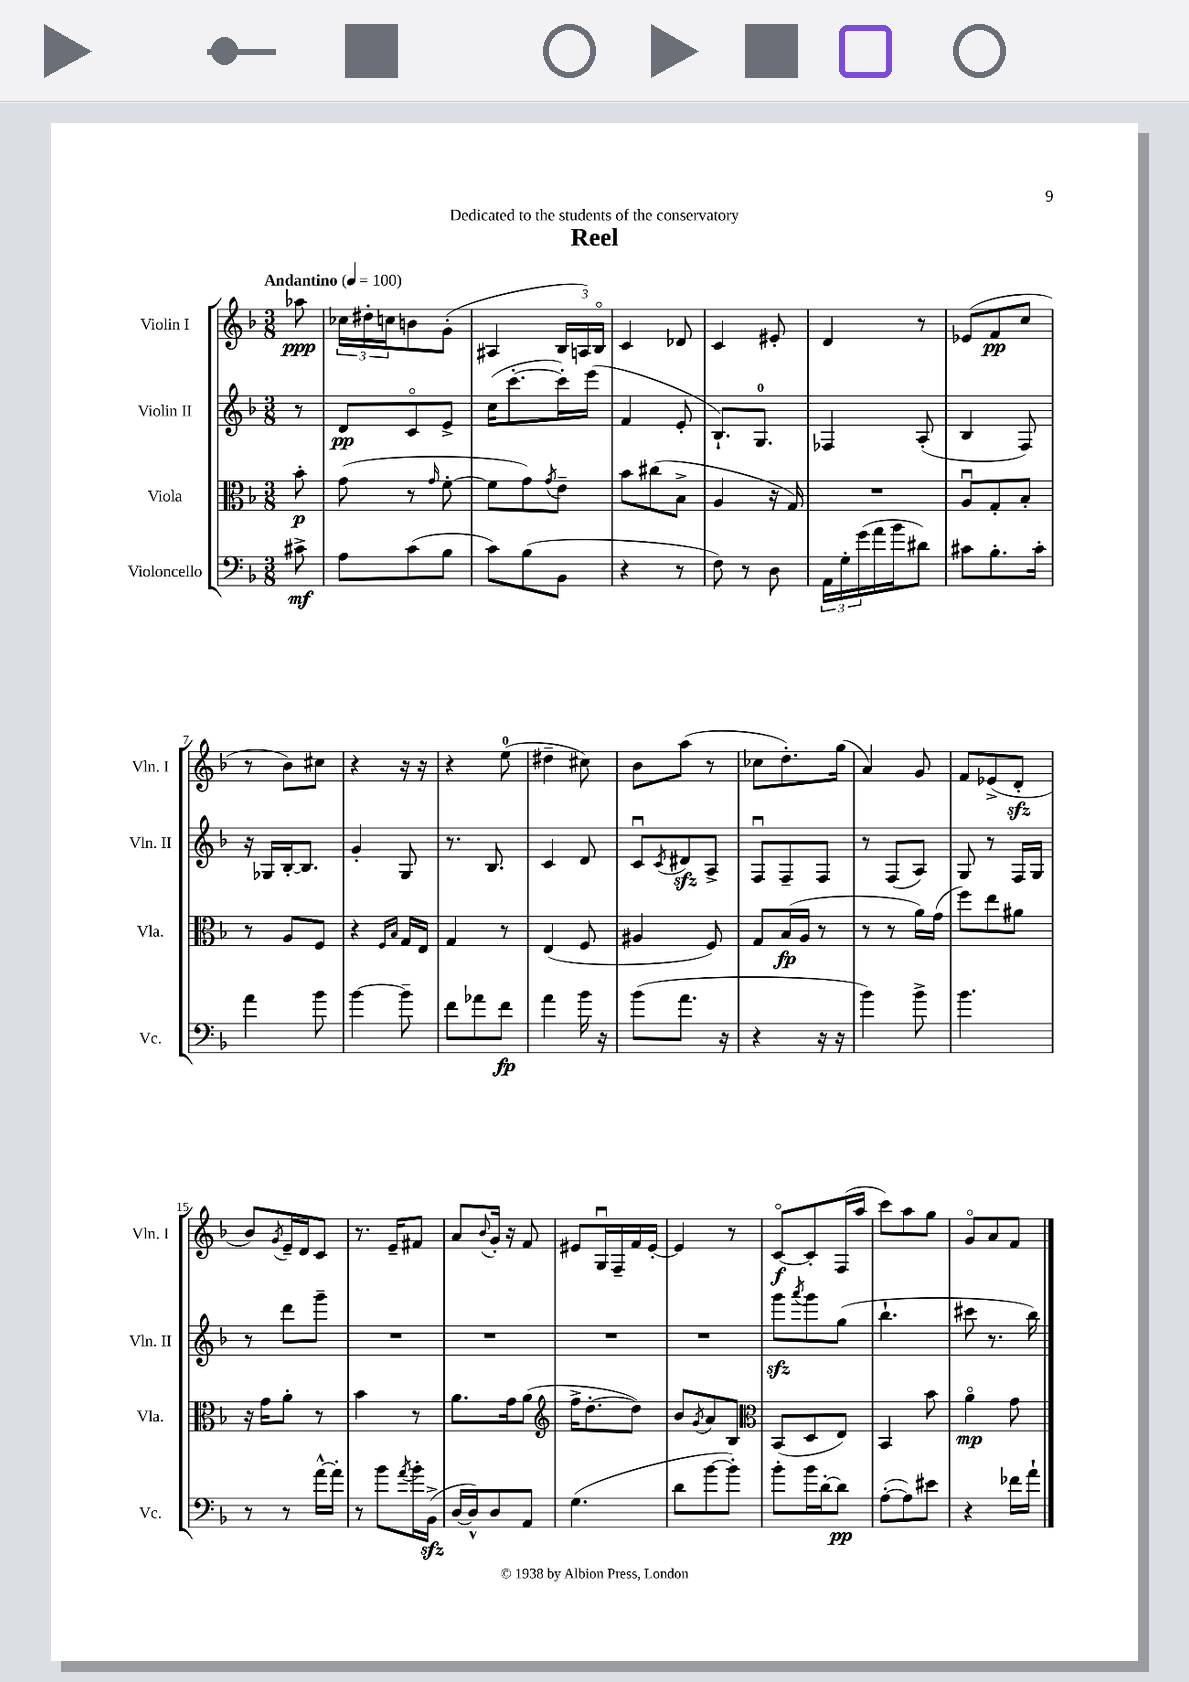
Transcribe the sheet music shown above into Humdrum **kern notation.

**kern	**dynam	**kern	**dynam	**kern	**dynam	**kern	**dynam
*part4	*part4	*part3	*part3	*part2	*part2	*part1	*part1
*staff4	*staff4	*staff3	*staff3	*staff2	*staff2	*staff1	*staff1
*I"Violoncello	*	*I"Viola	*	*I"Violin II	*	*I"Violin I	*
*I'Vc.	*	*I'Vla.	*	*I'Vln. II	*	*I'Vln. I	*
*clefF4	*	*clefC3	*	*clefG2	*	*clefG2	*
*k[b-]	*	*k[b-]	*	*k[b-]	*	*k[b-]	*
*M3/8	*	*M3/8	*	*M3/8	*	*M3/8	*
*MM100	*	*MM100	*	*MM100	*	*MM100	*
=	=	=	=	=	=	=	=
!	!	!	!	!	!	!LO:TX:a:B:t=Andantino	!
8c#X^\	mf	8b-'\	p	8r	.	8aa-X\	ppp
=1	=1	=1	=1	=1	=1	=1	=1
8A\L	.	(8g\	.	8d/L	pp	24cc-X\LL	.
.	.	.	.	.	.	24dd#X'\	.
.	.	.	.	.	.	24ccn\J	.
(8c\	.	8r	.	8c/	.	8bn\	.
.	.	16qqg/	.	.	.	.	.
8B-\J	.	[8f'\	.	8e^/J	.	(8g'\J	.
=2	=2	=2	=2	=2	=2	=2	=2
8c\L)	.	8f\L]	.	(16cc\KL	.	4A#X/	.
.	.	.	.	[8.ccc'\	.	.	.
(8B-\	.	8g\)	.	.	.	.	.
.	.	8qg/	.	.	.	.	.
8BB-\J	.	8e~\J	.	16ccc'\L])	.	24B-/LL	.
.	.	.	.	.	.	24An/)	.
.	.	.	.	(16eee\JJ	.	.	.
.	.	.	.	.	.	24B-/JJ	.
=3	=3	=3	=3	=3	=3	=3	=3
4r	.	8b-\L	.	4f/	.	4c/	.
.	.	(8cc#X\	.	.	.	.	.
8r	.	8B-^\J	.	8e'/	.	8d-X/	.
=4	=4	=4	=4	=4	=4	=4	=4
8F\)	.	4A/	.	8.B-`/L)	.	4c/	.
8r	.	.	.	.	.	.	.
.	.	.	.	8.G/J	.	.	.
8D\	.	16r	.	.	.	8e#X'/	.
.	.	16G/)	.	.	.	.	.
=5	=5	=5	=5	=5	=5	=5	=5
24AA\LL	.	4.r	.	4F-X/	.	4d/	.
24G'\	.	.	.	.	.	.	.
(24g\	.	.	.	.	.	.	.
16a\	.	.	.	.	.	.	.
16b-\J	.	.	.	.	.	.	.
8d#X\J)	.	.	.	(8A'/	.	8r	.
=6	=6	=6	=6	=6	=6	=6	=6
8c#X\L	.	8Au/L	.	4B-/	.	(8e-X/L	.
8.B-'\	.	8G'/	.	.	.	8f/	pp
.	.	8B-'/J	.	8F/)	.	8cc/J	.
16c#'\Jk	.	.	.	.	.	.	.
!!LO:LB:g=z
=7	=7	=7	=7	=7	=7	=7	=7
4a\	.	8r	.	16r	.	8r	.
.	.	.	.	16G-X/LL	.	.	.
.	.	8A/L	.	[16B-'/J	.	8b-\L)	.
.	.	.	.	8.B-/J]	.	.	.
8b-\	.	8F/J	.	.	.	8cc#X\J	.
=8	=8	=8	=8	=8	=8	=8	=8
[4b-\	.	4r	.	4g'/	.	4r	.
.	.	16qqF/LL	.	.	.	.	.
.	.	16qqB-/JJ	.	.	.	.	.
8b-~\]	.	16G/LL	.	8G/	.	16r	.
.	.	16E/JJ	.	.	.	16r	.
=9	=9	=9	=9	=9	=9	=9	=9
8f\L	.	4G/	.	8.r	.	4r	.
8a-X\	.	.	.	.	.	.	.
.	.	.	.	8.B-/	.	.	.
8f\J	fp	8r	.	.	.	(8ee\	.
=10	=10	=10	=10	=10	=10	=10	=10
4a\	.	(4E/	.	4c/	.	4dd#X~\	.
16b-\	.	8F/	.	8d/	.	8cc#X\)	.
16r	.	.	.	.	.	.	.
=11	=11	=11	=11	=11	=11	=11	=11
(8b-\L	.	4A#X/	.	8cu/L	.	8b-\L	.
.	.	.	.	8qc/	.	.	.
8.a\J	.	.	.	8d#Xzz/	.	(8aa\J	.
.	.	8F/)	.	8A^/J	.	8r	.
16r	.	.	.	.	.	.	.
=12	=12	=12	=12	=12	=12	=12	=12
4r	.	8G/L	.	8Fu/L	.	8cc-X\L	.
.	.	(16B-/L	fp	8F~/	.	8.dd'\)	.
.	.	16A/JJ	.	.	.	.	.
16r	.	8r	.	8F/J	.	.	.
16r	.	.	.	.	.	(16gg\Jk	.
=13	=13	=13	=13	=13	=13	=13	=13
4b-\)	.	8r	.	8r	.	4a/)	.
.	.	8r	.	(8F/L	.	.	.
8b-^\	.	16a\LL)	.	8A/J)	.	8g/	.
.	.	(16g\JJ	.	.	.	.	.
=14	=14	=14	=14	=14	=14	=14	=14
4.b-\	.	8ff\L)	.	8G/	.	8f/L	.
.	.	8ee\	.	8r	.	(8e-X^/	.
.	.	8a#X\J	.	16F/LL	.	8dzz'/J	.
.	.	.	.	16G/JJ	.	.	.
!!LO:LB:g=z
=15	=15	=15	=15	=15	=15	=15	=15
8r	.	16r	.	8r	.	8b-/L)	.
.	.	16g\KL	.	.	.	.	.
.	.	.	.	.	.	8qg/	.
8r	.	8a'\J	.	8ddd\L	.	16e~/L	.
.	.	.	.	.	.	16d/J	.
[16a^^\LL	.	8r	.	8ggg~\J	.	8c/J	.
16a'\JJ]	.	.	.	.	.	.	.
=16	=16	=16	=16	=16	=16	=16	=16
8r	.	4b-\	.	4.r	.	8.r	.
8b-\L	.	.	.	.	.	.	.
.	.	.	.	.	.	16e~/KL	.
8qa/	.	.	.	.	.	.	.
16b-'\L	.	8r	.	.	.	8f#X/J	.
(16BB-zz^\JJ	.	.	.	.	.	.	.
=17	=17	=17	=17	=17	=17	=17	=17
[16D/LL	.	8.a\L	.	4.r	.	8a/L	.
16D^^/J])	.	.	.	.	.	.	.
.	.	.	.	.	.	8qqb-/	.
8D/	.	.	.	.	.	16g'/Jk	.
.	.	16g\k	.	.	.	16r	.
8AA/J	.	(8a\J	.	.	.	8f/	.
=18	=18	=18	=18	=18	=18	=18	=18
*	*	*clefG2	*	*	*	*	*
(4.G\	.	16ff^\KL	.	4.r	.	8e#X/L	.
.	.	[8.dd'\	.	.	.	.	.
.	.	.	.	.	.	16Gu/L	.
.	.	.	.	.	.	16F~/	.
.	.	8dd\J])	.	.	.	16f/	.
.	.	.	.	.	.	[16e#'/JJ	.
=19	=19	=19	=19	=19	=19	=19	=19
8d\L	.	8b-/L	.	4.r	.	4e#/]	.
.	.	8qg/	.	.	.	.	.
[8b-\	.	8a/	.	.	.	.	.
8b-'\J])	.	8B-/J	.	.	.	8r	.
=20	=20	=20	=20	=20	=20	=20	=20
*	*	*clefC3	*	*	*	*	*
8b-'\L	.	(8BB-/L	.	8gggzz\L	.	[8c/L	f
.	.	.	.	8qaaa/	.	.	.
16b-\L	.	8D/	.	8ggg\	.	8c'/]	.
[16d'\J	.	.	.	.	.	.	.
8d\J]	pp	8E/J)	.	(8gg\J	.	(16F/L	.
.	.	.	.	.	.	16aa/JJ	.
=21	=21	=21	=21	=21	=21	=21	=21
([8A'\L	.	4BB-/	.	4.bb-`\	.	8ccc\L)	.
8A\])	.	.	.	.	.	8aa\	.
8e#X\J	.	8b-\	.	.	.	8gg\J	.
=22	=22	=22	=22	=22	=22	=22	=22
4r	.	4a\	mp	8ccc#X\	.	8g/L	.
.	.	.	.	8.r	.	8a/	.
16f-X\LL	.	8g\	.	.	.	8f/J	.
16a`\JJ	.	.	.	16bb-\)	.	.	.
==	==	==	==	==	==	==	==
*-	*-	*-	*-	*-	*-	*-	*-
